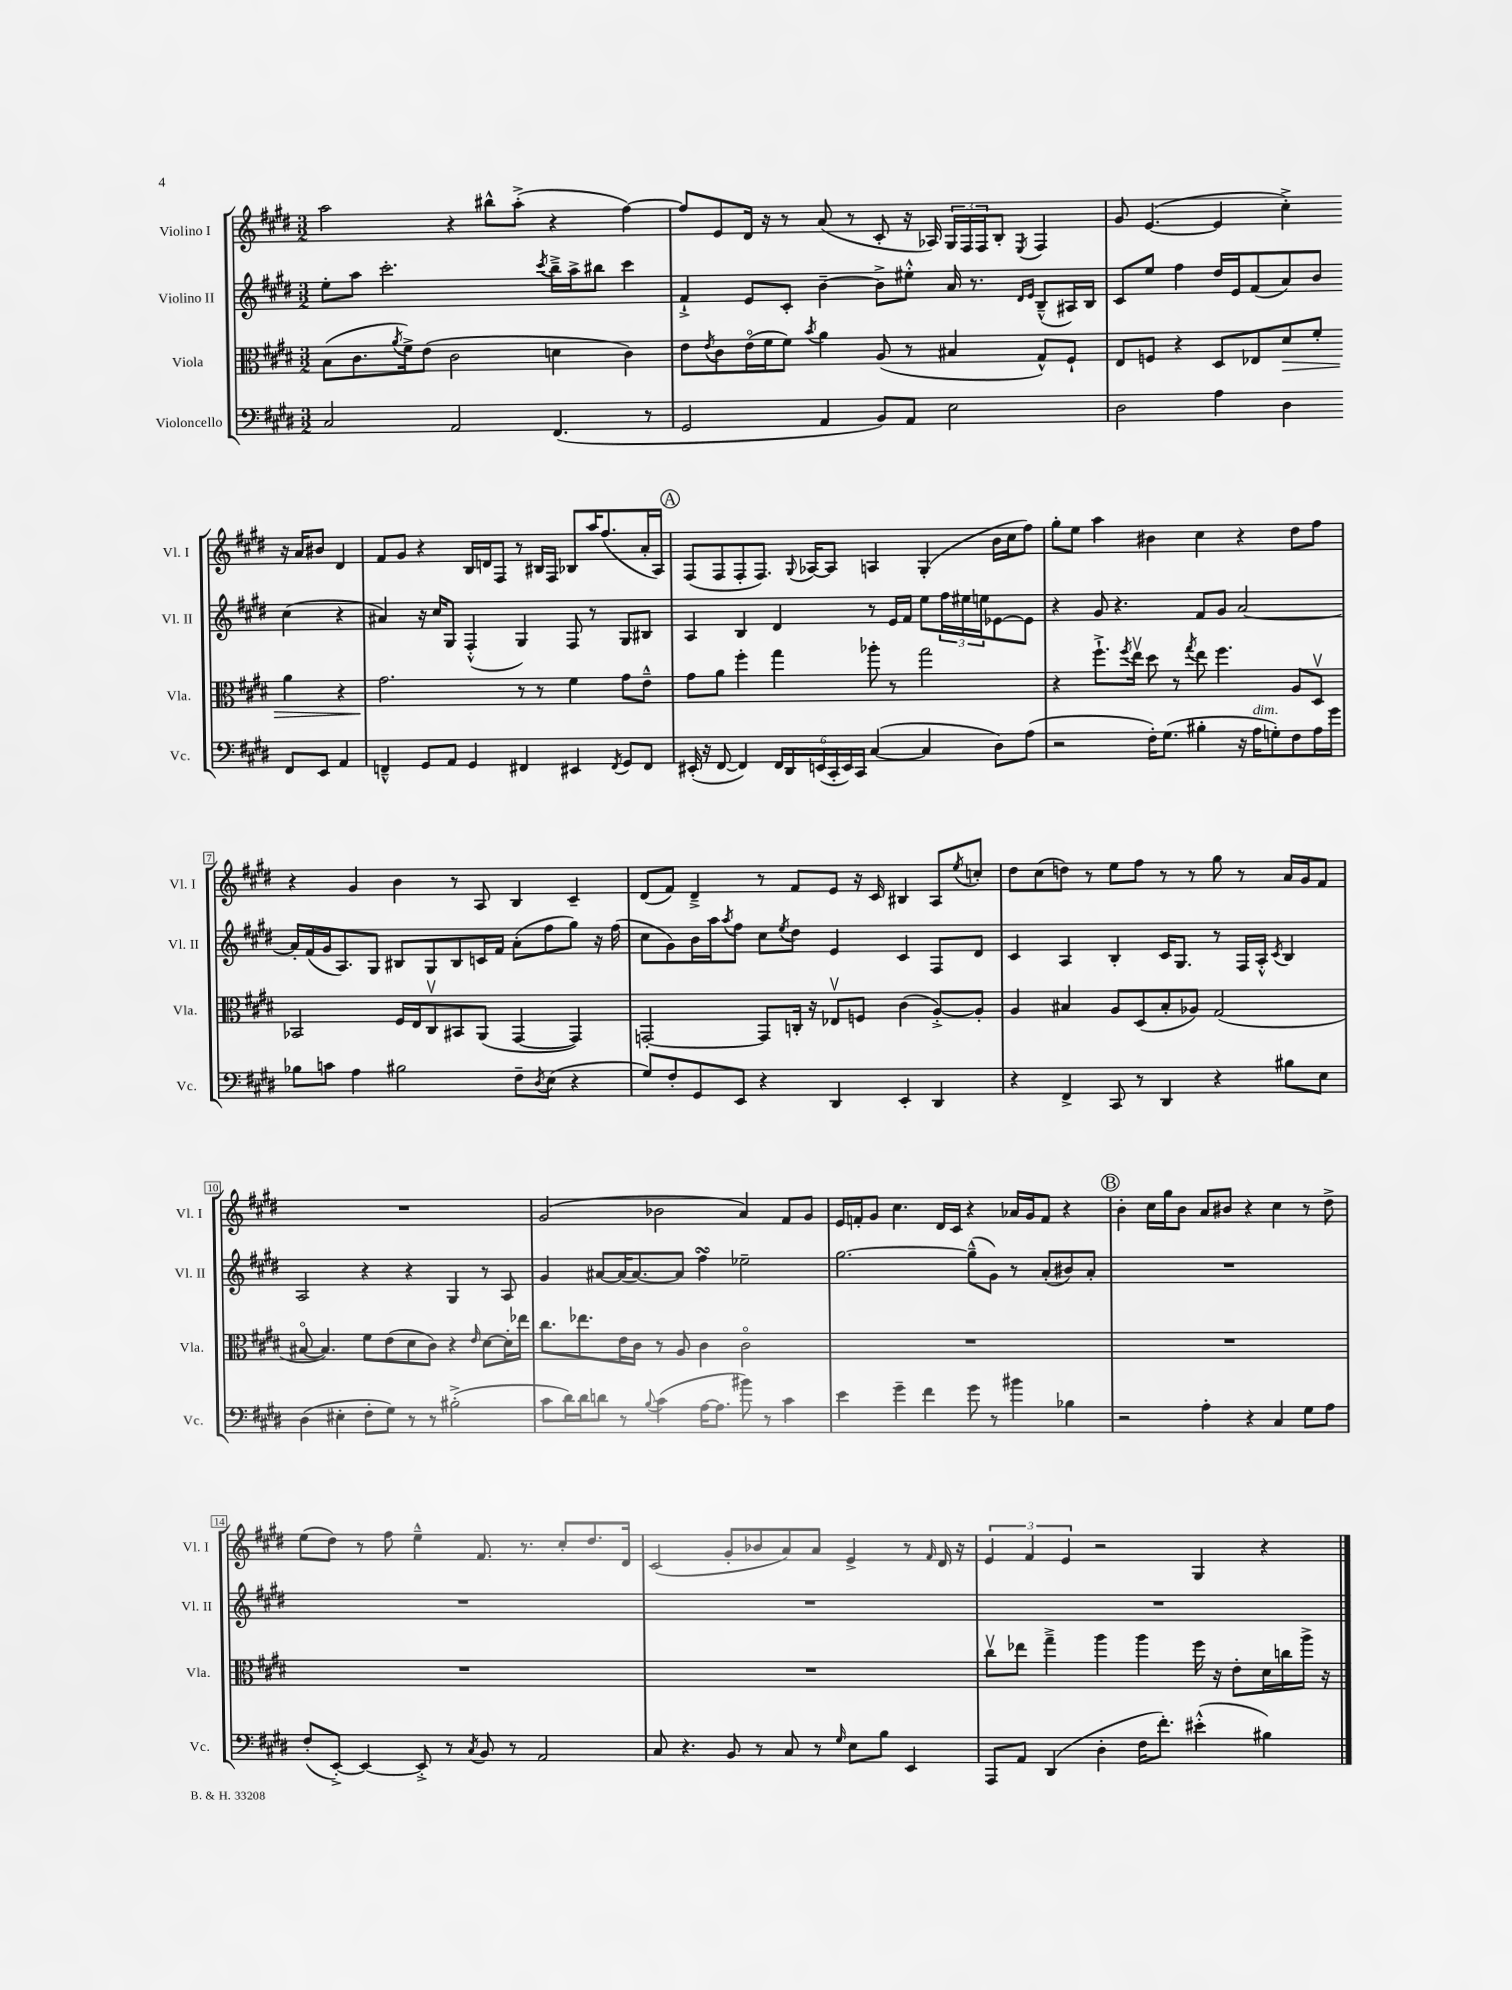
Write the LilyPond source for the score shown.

<<
\new StaffGroup <<
\new Staff = "s0" \with { instrumentName = "Violino I" shortInstrumentName = "Vl. I" } {
    \clef treble \key e \major \numericTimeSignature \time 3/2
    a''2 r4 bis''8-^ a''8-.->( r4 fis''4~) |
    fis''8 e'8 dis'16 r16 r8 a'8( r8 cis'8-. r16 aes16) \tuplet 3/2 { gis16 fis16 fis16 } b8-. \acciaccatura { e8 } fis4 |
    gis'8 e'4.~( e'4 cis''4-.->) r16 a'16 bis'8 dis'4 |
    fis'8 gis'8 r4 b16 d'16 fis8 r8 bis16 fis16 bes8 a''16 fis''8.( a'16-. a16) |
    \mark \markup { \circle "A" } fis8( fis8 fis8-. fis8.) \appoggiatura { gis8 } aes16~ aes8 a4 gis4-.( b'16 cis''16 fis''8) |
    gis''8-. e''8 a''4 bis'4 cis''4 r4 dis''8 fis''8 |
    r4 gis'4 b'4 r8 a8 b4 cis'4-- |
    dis'8( fis'8) dis'4---> r8 fis'8 e'8 r16 cis'16 bis4 a8 \acciaccatura { e''8 } c''8-. |
    dis''8 cis''8( d''8) r8 e''8 fis''8 r8 r8 gis''8 r8 a'16 gis'16 fis'8 |
    R1. |
    gis'2( bes'2 a'4) fis'8 gis'8 |
    e'16 f'16-. gis'8 cis''4. dis'16 cis'16 r4 aes'16 gis'16 f'8 r4 |
    \mark \markup { \circle "B" } b'4-. cis''16 gis''16 b'8 a'8 bis'8 r4 cis''4 r8 dis''8-> |
    e''8( dis''8) r8 fis''8 e''4---^ fis'8. r8. cis''8-. dis''8. dis'16 |
    cis'2( gis'8-. bes'8 a'8) a'8 e'4-> r8 \grace { fis'16 } dis'16 r16 |
    \tuplet 3/2 { e'4 fis'4 e'4 } r2 gis4 r4 \bar "|." |
}
\new Staff = "s1" \with { instrumentName = "Violino II" shortInstrumentName = "Vl. II" } {
    \clef treble \key e \major \numericTimeSignature \time 3/2
    e''8-. a''8 cis'''2.-. \acciaccatura { cis'''8 } b''16---> a''16-> bis''8 cis'''4 |
    fis'4-!-> e'8 cis'8-. b'4~-- b'8-> eis''8-.-^ a'16 r8. \grace { dis'16 e'16 } b8---^( ais16) b16 |
    cis'8 e''8 fis''4 dis''16 e'16 fis'8( a'8) b'8 cis''4( r4 |
    ais'4) r16 cis''16 gis8 fis4-.-^( gis4) fis8 r8 gis8 bis8 |
    \mark \markup { \circle "A" } a4 b4 dis'4 r8 e'16 fis'16 e''8 \tuplet 3/2 { fis''16 eis''16 e''16 } ees'8~ ees'8 |
    r4 gis'8 r4. fis'8 gis'8 a'2~ |
    a'16-. fis'16( gis'16 a8.) gis8 bis8 gis8 bis8 c'16 fis'16 a'8-.( fis''8 gis''8) r16 fis''16( |
    cis''8 gis'8) b'16 a''16 \acciaccatura { a''8 } fis''8 cis''8 \acciaccatura { e''8 } dis''8 e'4 cis'4 fis8 dis'8 |
    cis'4 a4 b4-. cis'16 gis8. r8 fis16 a16-.-^ \acciaccatura { cis'8 } b4 |
    a2 r4 r4 gis4 r8 a8 |
    gis'4 ais'8~ ais'16( ais'8.~) ais'8 fis''4\turn ees''2-- |
    gis''2.~ gis''8---^( gis'8) r8 a'8-.( bis'8) a'8-. |
    \mark \markup { \circle "B" } R1. |
    R1. |
    R1. |
    R1. \bar "|." |
}
\new Staff = "s2" \with { instrumentName = "Viola" shortInstrumentName = "Vla." } {
    \clef alto \key e \major \numericTimeSignature \time 3/2
    b8( cis'8. \acciaccatura { a'8 } fis'16->) e'8( cis'2 d'4 cis'4) |
    e'8 \acciaccatura { e'8 } cis'8 e'16\flageolet( fis'16 fis'8) \acciaccatura { b'8 } a'4 a8( r8 bis4 gis8-^) fis8-! |
    e8 f8 r4 dis8 ees8 dis'8\> fis'8-. a'4 r4 |
    gis'2.\! r8 r8 fis'4 gis'8 e'8---^ |
    \mark \markup { \circle "A" } gis'8 a'8 fis''4-. gis''4 aes''8-. r8 gis''2 |
    r4 fis''8.-!-> \acciaccatura { fis''8 } e''16\upbow dis''8 r8 \acciaccatura { gis''8 } e''8 fis''4. a8 dis8\upbow |
    bes,2 fis16 e16 cis8\upbow bis,8 a,8( gis,4~ gis,4) |
    g,2~-. g,8 c16-. r16 ees8\upbow f8 cis'4( a8~-.->) a8-. |
    a4 bis4 a8 dis8( bis8-. aes8) gis2( |
    bis8~\flageolet bis4.) fis'8 e'8( dis'8 cis'8) r4 \grace { e'16 } dis'8~ dis'16-. ees''16 |
    cis''8. ees''8. e'16 cis'16 r8 a8 cis'4 cis'2\flageolet |
    R1. |
    \mark \markup { \circle "B" } R1. |
    R1. |
    R1. |
    cis''8\upbow ees''8 gis''4---> a''4 a''4 fis''16 r16 e'8-. dis'16 c''16 a''16-> r16 \bar "|." |
}
\new Staff = "s3" \with { instrumentName = "Violoncello" shortInstrumentName = "Vc." } {
    \clef bass \key e \major \numericTimeSignature \time 3/2
    cis2 a,2 fis,4.( r8 |
    gis,2 a,4 b,8) a,8 e2 |
    dis2 a4 dis4 fis,8 e,8 a,4 |
    f,4---^ gis,8 a,8 gis,4 fis,4 eis,4 \acciaccatura { fis,8 } gis,8 fis,8 |
    \mark \markup { \circle "A" } eis,16-.( r16 fis,8~ fis,4) \tuplet 6/4 { fis,16 dis,16 e,16( cis,16-. e,16) cis,16 } cis4~( cis4 dis8) a8( |
    r2 fis16-.) gis8.( bis4-. r16 a16^\markup { \italic "dim." } g8-.) fis8 a16 gis'16 |
    bes8 c'8 a4 bis2 fis8-- \acciaccatura { dis8 } e8( r4 |
    gis8) fis8-. gis,8 e,8 r4 dis,4 e,4-. dis,4 |
    r4 fis,4-> cis,8 r8 dis,4 r4 bis8 e8 |
    dis4( eis4-. fis8-. gis8) r8 r8 bis2-.->( |
    cis'8 dis'16) dis'16 d'8 r8 \appoggiatura { b8 } cis'4( a16~ a8. bis'8) r8 cis'4 |
    e'4 gis'4-- fis'4 gis'8 r8 bis'4 bes4 |
    \mark \markup { \circle "B" } r2 a4-. r4 cis4 gis8 a8 |
    fis8-.( e,8~-.->) e,4~ e,8-.-> r8 \acciaccatura { cis8 } b,8 r8 a,2 |
    cis8 r4. b,8 r8 cis8 r8 \grace { gis16 } e8 b8 e,4 |
    a,,8 a,8 dis,4( dis4-. fis16 fis'8.-.) eis'4-.-^( bis4) \bar "|." |
}
>>
>>
\layout { \context { \Score \override BarNumber.stencil = #(make-stencil-boxer 0.1 0.3 ly:text-interface::print) } }
